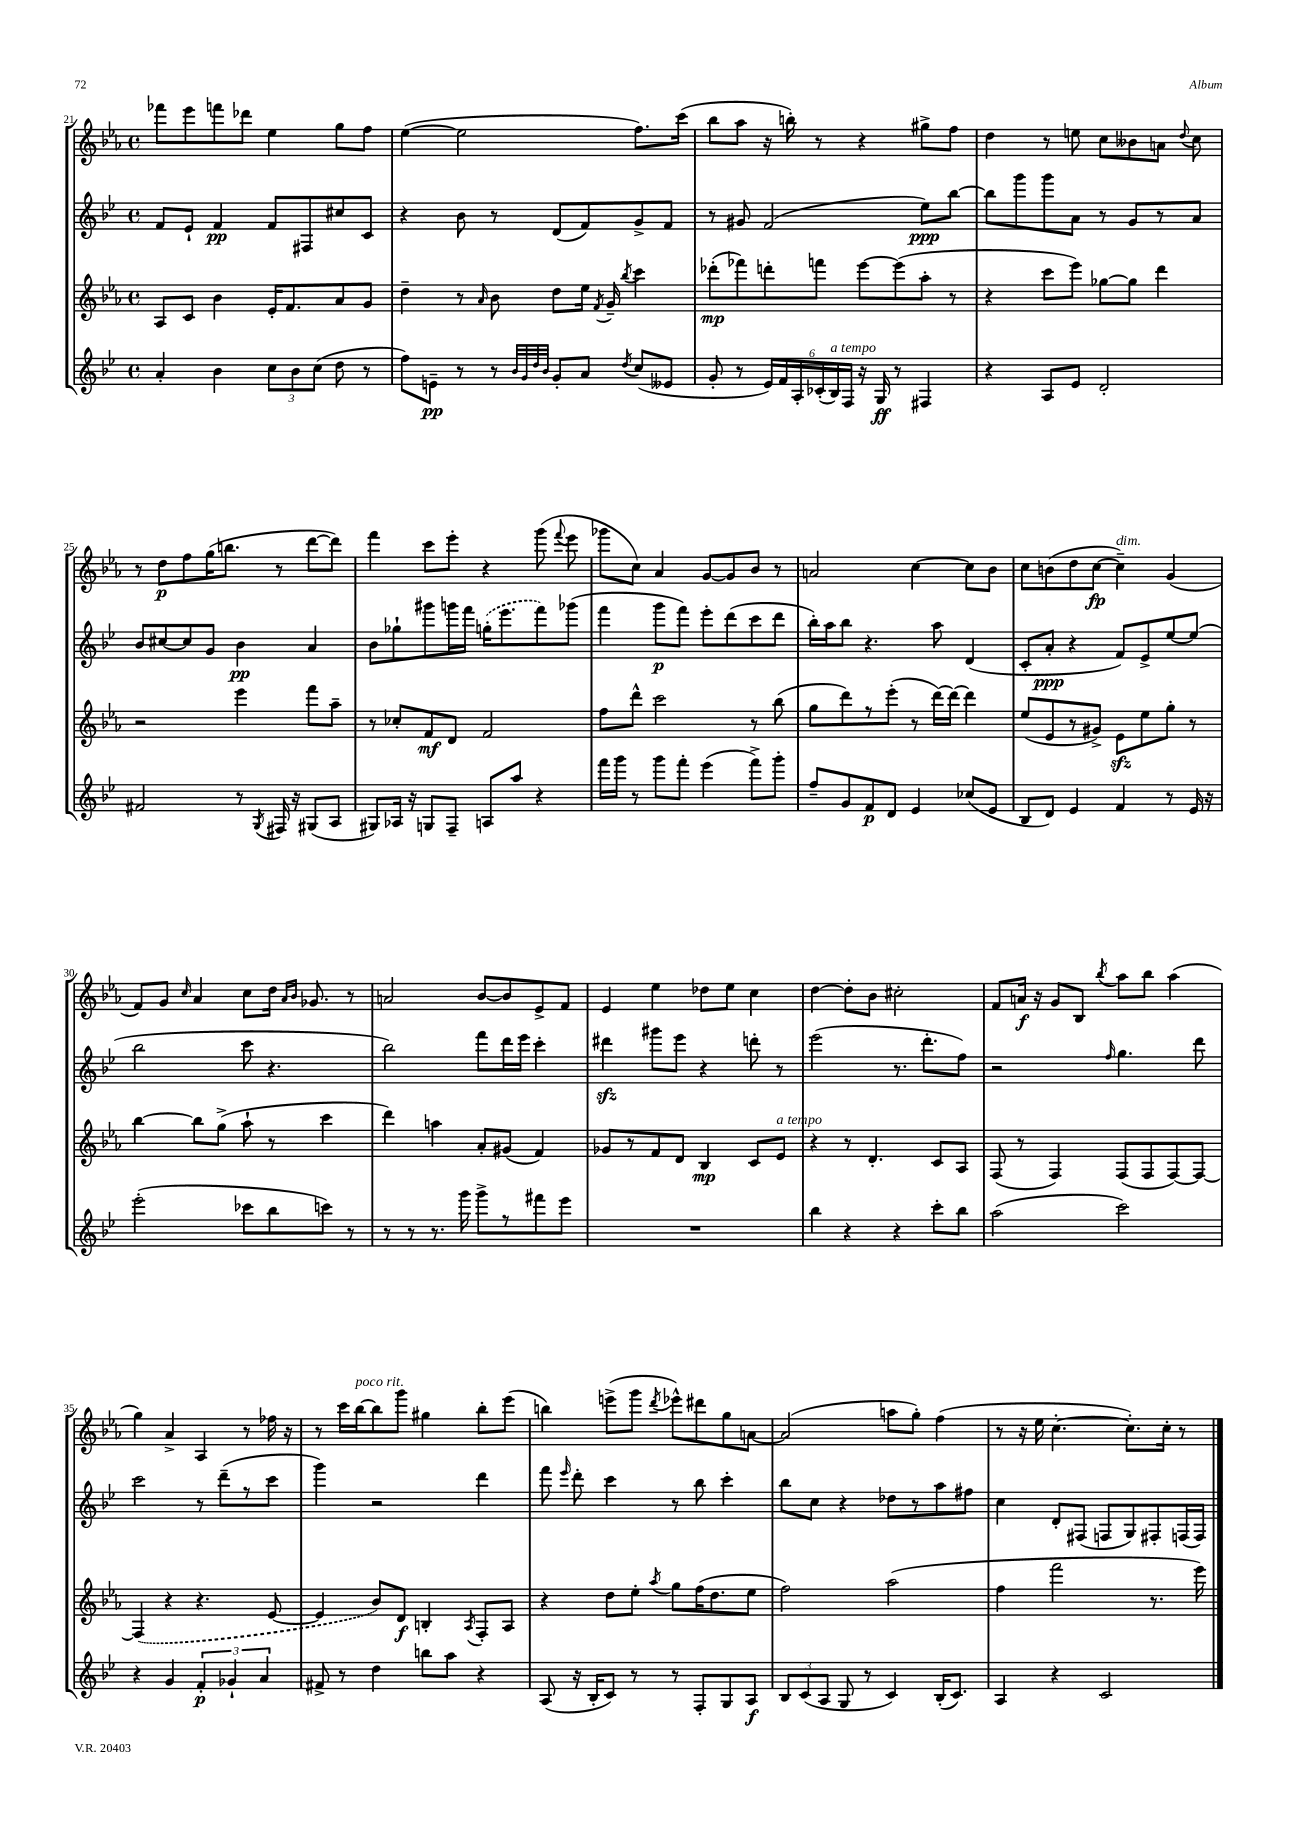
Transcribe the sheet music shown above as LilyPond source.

<<
\new StaffGroup <<
\new Staff = "s0" {
    \clef treble \key ees \major \defaultTimeSignature \time 4/4
    \autoBeamOff fes'''8[ ees'''8 f'''8 des'''8] ees''4 g''8[ f''8] |
    ees''4~( ees''2 f''8.[) c'''16]( |
    bes''8[ aes''8] r16 b''16-.) r8 r4 gis''8[-> f''8] |
    d''4 r8 e''8 c''8[ beses'8 a'8] \appoggiatura { d''8 } c''8 |
    r8 d''8[\p f''8 g''16( b''8.] r8 d'''8[~ d'''8]) |
    f'''4 c'''8[ ees'''8]-. r4 g'''8( \appoggiatura { f'''8 } ees'''8 |
    ges'''8[ c''8]) aes'4 g'8[~ g'8 bes'8] r8 |
    a'2 c''4~ c''8[ bes'8] |
    c''8[ b'8( d''8 c''8]~\fp c''4--^\markup { \italic "dim." }) g'4( |
    f'8[) g'8] \grace { c''16 } aes'4 c''8[ d''16] \grace { aes'16[ bes'16] } ges'8. r8 |
    a'2 bes'8[~ bes'8 ees'8-> f'8] |
    ees'4 ees''4 des''8[ ees''8] c''4 |
    d''4~ d''8[-. bes'8] cis''2-. |
    f'8[ a'16]\f r16 g'8[ bes8] \acciaccatura { bes''8 } aes''8[ bes''8] aes''4( |
    g''4) aes'4-> aes4 r8 fes''16 r16 |
    r8 c'''16[ bes''16~^\markup { \italic "poco rit." } bes''8 g'''8] gis''4 bes''8[-. ees'''8]( |
    b''4) e'''8[->( g'''8] \acciaccatura { d'''8 } ees'''8[-^) dis'''8 g''8 a'8]~ |
    a'2( a''8[ g''8]-.) f''4( |
    r8 r16 ees''16 c''4.~-. c''8.[-.) c''16]-. r8 \bar "|." |
}
\new Staff = "s1" {
    \clef treble \key bes \major \defaultTimeSignature \time 4/4
    \autoBeamOff f'8[ ees'8]-! f'4\pp f'8[ fis8 cis''8 c'8] |
    r4 bes'8 r8 d'8[( f'8) g'8-> f'8] |
    r8 gis'8 f'2( ees''8[\ppp) bes''8]~ |
    bes''8[ g'''8 g'''8 a'8] r8 g'8[ r8 a'8] |
    bes'8[ cis''8~ cis''8 g'8] bes'4\pp a'4 |
    bes'8[ ges''8-! gis'''8 g'''16 f'''16] \once \slurDashed g''16[-.( ees'''8. f'''8) ges'''8]( |
    f'''4 g'''8[\p f'''8]) ees'''8[-. d'''8( c'''8 d'''8] |
    bes''16[-.) a''16 bes''8] r4. a''8 d'4( |
    c'8[-. a'8]-.\ppp r4 f'8[) ees'8-> ees''8~ ees''8]( |
    bes''2 c'''8 r4. |
    bes''2) f'''8[ d'''16 ees'''16] c'''4-. |
    dis'''4\sfz gis'''8[ ees'''8] r4 d'''8-. r8 |
    ees'''2( r8. d'''8.[-. f''8]) |
    r2 \grace { f''16 } g''4. d'''8 |
    c'''2 r8 d'''8[--( r8 c'''8] |
    g'''4) r2 d'''4 |
    f'''8 \grace { ees'''16 } d'''8-. c'''4 r8 bes''8 c'''4-. |
    bes''8[ c''8] r4 des''8[ r8 a''8 fis''8] |
    c''4 d'8[-. fis8]( f8[ g8) fis8-. f16( f16]) \bar "|." |
}
\new Staff = "s2" {
    \clef treble \key ees \major \defaultTimeSignature \time 4/4
    \autoBeamOff aes8[ c'8] bes'4 ees'16[-. f'8. aes'8 g'8] |
    d''4-- r8 \grace { aes'16 } bes'8 d''8[ ees''16] \acciaccatura { f'8 } g'16-- \acciaccatura { bes''8 } c'''4 |
    des'''8[-.\mp( fes'''8) d'''8-. f'''8] ees'''8[~ ees'''8( aes''8]-. r8 |
    r4 c'''8[ ees'''8]) ges''8[~ ges''8] d'''4 |
    r2 ees'''4 f'''8[ aes''8]-- |
    r8 ces''8[-. f'8\mf d'8] f'2 |
    f''8[ d'''8]-^ c'''2 r8 bes''8( |
    g''8[ d'''8) r8 ees'''8]-.( r8 d'''16[~) d'''16]~ d'''4 |
    ees''8[( ees'8 r8 gis'8]->) ees'8[\sfz ees''8 g''8]-. r8 |
    bes''4~ bes''8[ g''8]->( aes''8-! r8 c'''4 |
    d'''4) a''4 aes'8[-. gis'8]( f'4) |
    ges'8[ r8 f'8 d'8] bes4\mp c'8[ ees'8]^\markup { \italic "a tempo" } |
    r4 r8 d'4.-. c'8[ aes8] |
    f8( r8 f4) f8[( f8 f8~) f8]~ |
    \once \slurDashed f4( r4 r4. ees'8~ |
    ees'4 bes'8[) d'8]\f b4-. \acciaccatura { aes8 } f8[-. aes8] |
    r4 d''8[ ees''8]-. \acciaccatura { aes''8 } g''8[ f''16( d''8. ees''8] |
    f''2) aes''2( |
    f''4 f'''2 r8. ees'''16) \bar "|." |
}
\new Staff = "s3" {
    \clef treble \key bes \major \defaultTimeSignature \time 4/4
    \autoBeamOff a'4-. bes'4 \tuplet 3/2 { c''8[ bes'8 c''8]( } d''8 r8 |
    f''8[) e'8]--\pp r8 r8 \grace { bes'32[ g'32 d''32 bes'32] } g'8[-. a'8] \acciaccatura { d''8 } c''8[( eeses'8] |
    g'8-. r8 \tuplet 6/4 { ees'16[) f'16 a16-. ces'16-.( bes16^\markup { \italic "a tempo" }) f16] } r16 g16\ff r8 fis4 |
    r4 a8[ ees'8] d'2-. |
    fis'2 r8 \acciaccatura { g8 } fis16 r16 gis8[( a8] |
    gis8[) aes16] r16 g8[ f8]-- a8[ a''8] r4 |
    f'''16[ g'''16] r8 g'''8[ f'''8]-. ees'''4( f'''8[->) g'''8]-. |
    f''8[-- g'8 f'8\p d'8] ees'4 ces''8[( ees'8] |
    bes8[ d'8]) ees'4 f'4 r8 ees'16 r16 |
    ees'''2-.( ces'''8[ bes''8 c'''8]) r8 |
    r8 r8 r8. g'''16 g'''8[-> r8 fis'''8 ees'''8] |
    R1 |
    bes''4 r4 r4 c'''8[-. bes''8] |
    a''2( c'''2) |
    r4 g'4 \tuplet 3/2 { f'4-.\p ges'4-! a'4 } |
    fis'8-> r8 d''4 b''8[ a''8] r4 |
    a8( r16 bes16[-. c'8]) r8 r8 f8[-. g8 a8]\f |
    \tuplet 3/2 { bes8[ c'8( a8] } g8 r8 c'4) bes16[-.( c'8.]) |
    a4 r4 c'2 \bar "|." |
}
>>
>>
\layout { \context { \Score currentBarNumber = #21 } }
